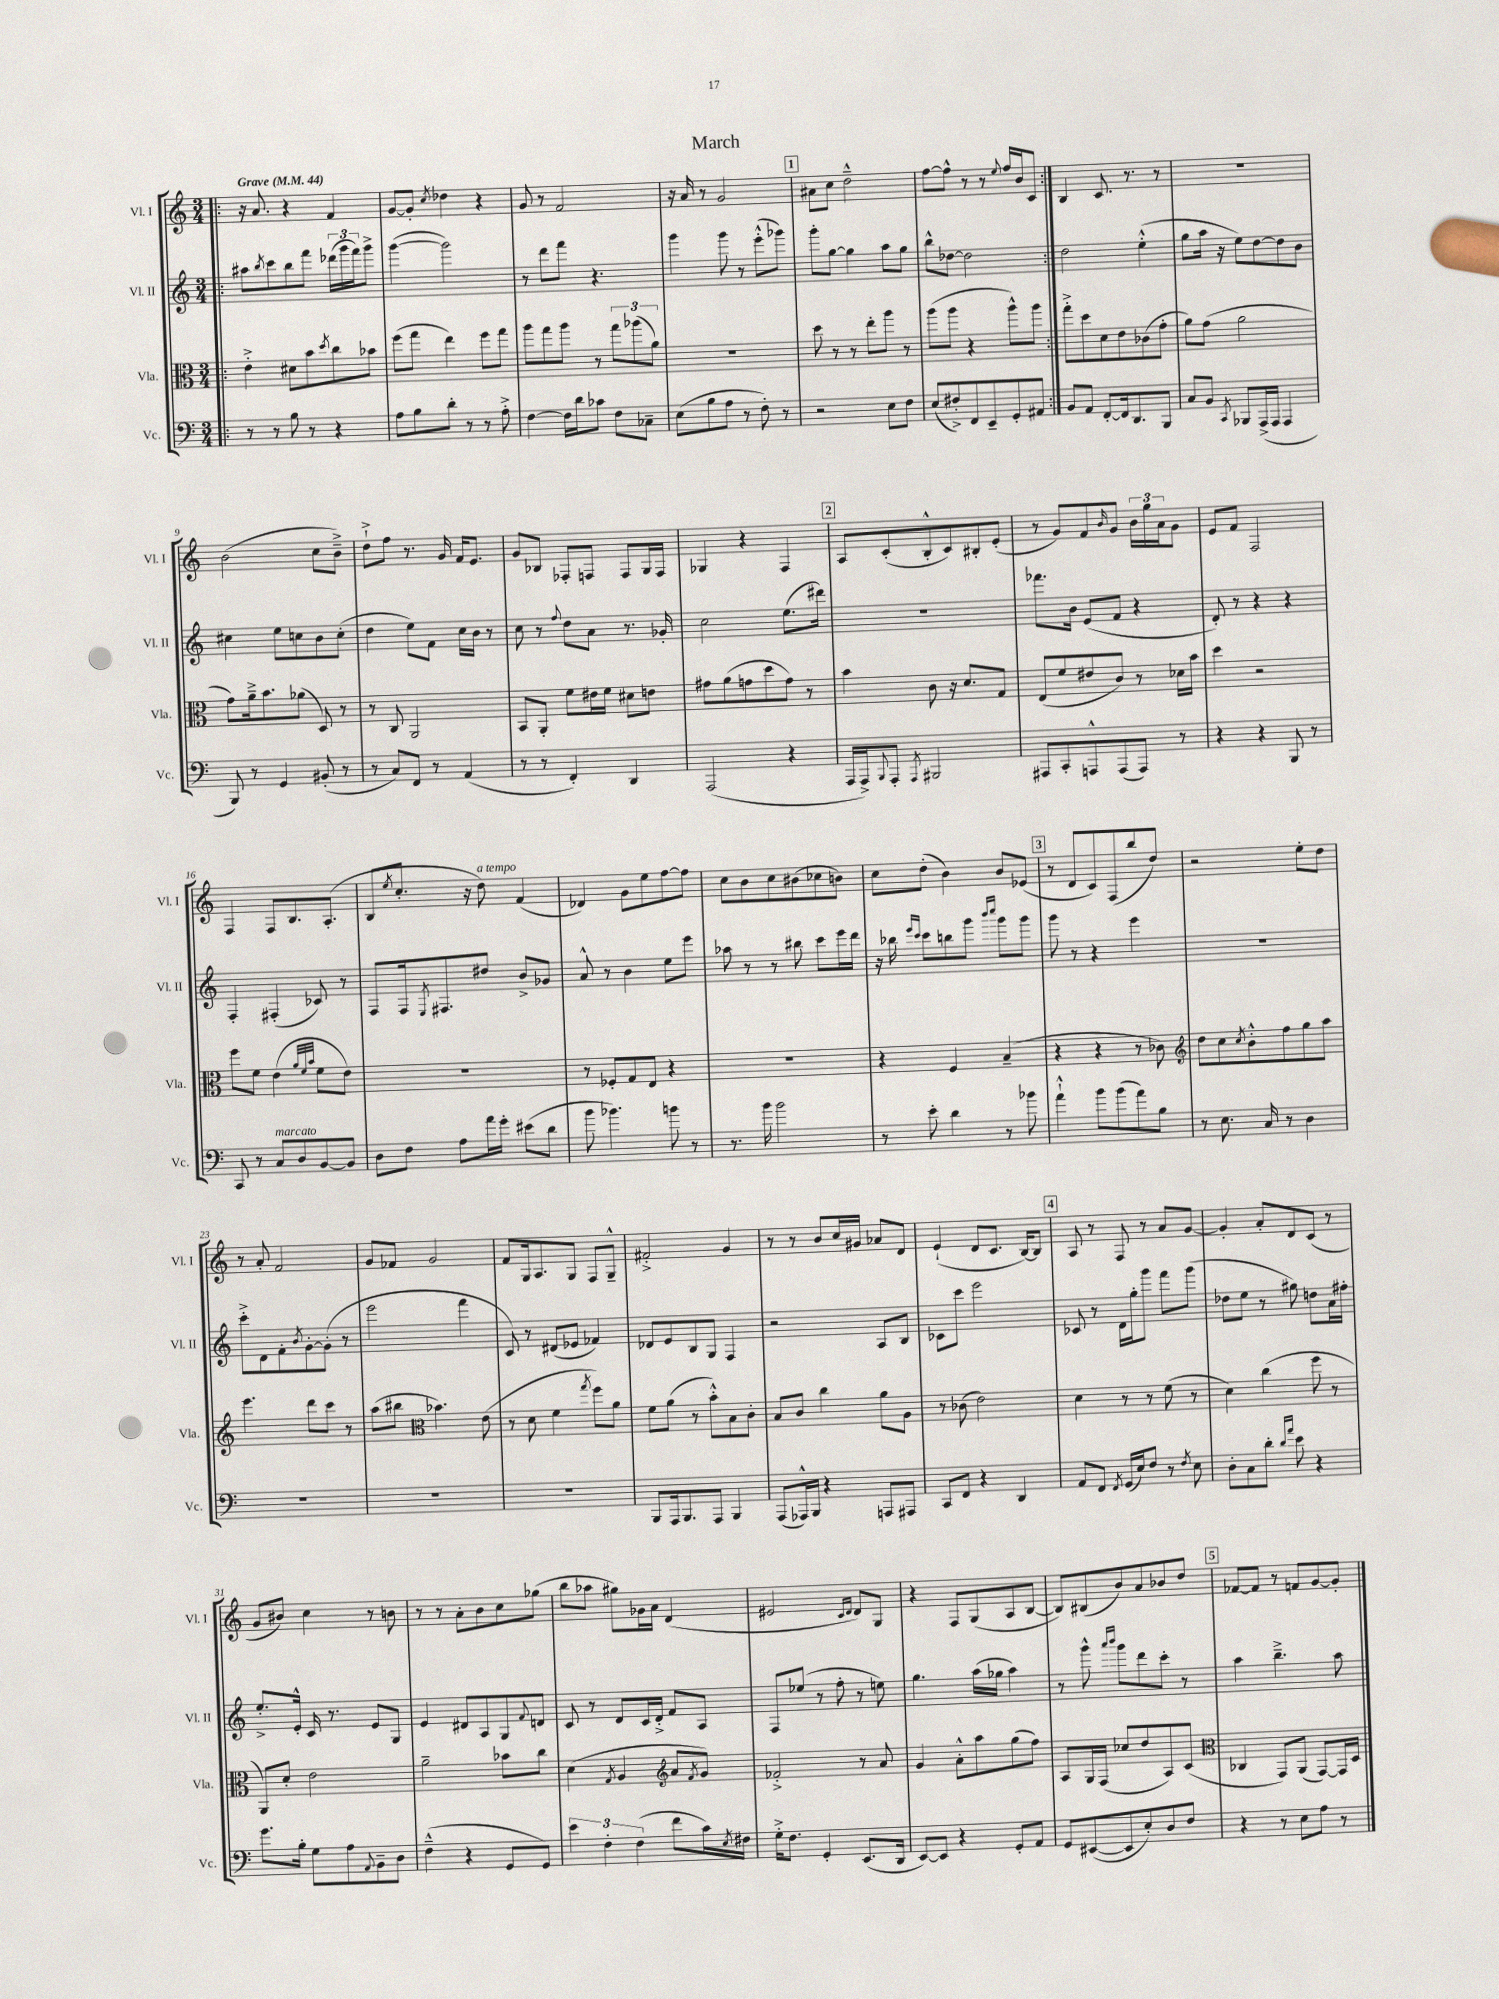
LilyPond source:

\header { title = "March" }
<<
\new StaffGroup <<
\new Staff = "s0" \with { instrumentName = "Vl. I" shortInstrumentName = "Vl. I" } {
    \clef treble \key c \major \numericTimeSignature \time 3/4 \tempo "Grave" 4 = 44
    \repeat volta 2 { \bar ".|:" r16 a'8. r4 f'4 |
    g'8~ g'8-. \acciaccatura { c''8 } des''4 r4 |
    g'8 r8 f'2 |
    r16 a'16 r8 g'2 |
    \mark \markup { \box "1" } ais'8 c''8 d''2---^ |
    f''8~ f''8-^ r8 r8 \appoggiatura { e''8 } f''16 b'16 c'8 | }
    b4 c'8. r8. r8 |
    R2. |
    b'2( c''8 b'8--->) |
    d''8-!-> f''8 r8. g'16 f'16 e'8. |
    g'8 bes8 fes8-. f8 f8 g16 f16 |
    ges4 r4 f4 |
    \mark \markup { \box "2" } a8 c'8-.( b8-.-^ c'8) bis8-. e'8-.( |
    r8 g'8) f'8 \grace { b'16 } g'8 \tuplet 3/2 { b'16 g''16 a'16 } g'8 |
    e'8 f'8 f2 |
    f4 f8 b8. a8.-.( |
    b8 \acciaccatura { e''8 } c''8.-. r16 d''8^\markup { \italic "a tempo" }) f'4( |
    des'4) g'8 e''8 f''8~ f''8 |
    c''8 b'8 c''8 bis'8( ces''8 b'8) |
    c''8 d''8-.( b'4) b'8 ees'8( |
    \mark \markup { \box "3" } r8 d'8 c'8) f8( b''8 d''8) |
    r2 e''8-. d''8 |
    r8 a'8-. f'2 |
    g'8 fes'8 g'2 |
    f'8 g16 a8. g8 f8 g8---^ |
    fis'2-.-> g'4 |
    r8 r8 b'8 c''16 gis'16 aes'8 d'8 |
    e'4-!( d'8 c'8. b16~) b8 |
    \mark \markup { \box "4" } a8 r8 f8 r8 a'8 g'8~ |
    g'4-. a'8-. d'8 c'8( r8 |
    g'8 bis'8) c''4 r8 b'8 |
    r8 r8 a'8-. b'8 c''8 ges''8( |
    b''8 aes''8 gis''8) ges'16 a'16 d'4( |
    eis'2 \grace { c'16 d'16 } d'8) g8 |
    r4 f8 g8( a8 b8~ |
    b8) bis8( b'8) a'8 bes'8 d''8 |
    \mark \markup { \box "5" } fes'8~ fes'8 r8 f'8 g'8~ g'8-. \bar "|." |
}
\new Staff = "s1" \with { instrumentName = "Vl. II" shortInstrumentName = "Vl. II" } {
    \clef treble \key c \major \numericTimeSignature \time 3/4
    \repeat volta 2 { \bar ".|:" ais''8 \acciaccatura { b''8 } c'''8 b''8 f'''8 \tuplet 3/2 { des'''16( g'''16 f'''16) } g'''8-> |
    g'''4~( g'''2) |
    r8 d'''8 f'''8 r4. |
    g'''4 g'''8 r8 e'''8-.-^( ges'''8) |
    \mark \markup { \box "1" } g'''8-. g''8~ g''4 a''8 g''8 |
    b''8-^ des''8~ des''2 | }
    d''2 e''4-.-^( |
    g''8 a''16 r16 e''8) d''8~ d''8 b'8 |
    cis''4 e''8 c''8 b'8 c''8-.( |
    d''4 e''8) f'8 c''16 b'16 r8 |
    c''8 r8 \appoggiatura { f''8 } d''8 a'8 r8. ges'16-. |
    c''2 e''8.( dis'''16) |
    \mark \markup { \box "2" } R2. |
    fes'''8. b'16 e'8( f'8 r4 |
    d'8-.) r8 r4 r4 |
    f4-. fis4-.( ces'8) r8 |
    f8 f16 \acciaccatura { e8 } fis8. dis''8 b'8-> ges'8 |
    a'8-^ r8 b'4 e''8 e'''8 |
    aes''8 r8 r8 bis''8 c'''8 e'''16 d'''16 |
    r16 bes''16 \grace { e'''16 c'''16 } c'''8 b''8 g'''8 \grace { b'''16 c''''16 } g'''8 g'''8 |
    \mark \markup { \box "3" } g'''8 r8 r4 e'''4 |
    R2. |
    c'''8-.-> d'8 f'8-. \acciaccatura { b'8 } g'8~-. g'8-.( r8 |
    e'''2 f'''4 |
    c'8) r8 dis'8( ees'8 fes'4) |
    des'8 e'8 b8 g8 f4 |
    r2 a8 b8 |
    ces'8 c'''8 e'''2 |
    \mark \markup { \box "4" } ces'8 r8 d'16 g''16-. g'''8 f'''8 g'''8( |
    des''8 e''8 r8 gis''8) d''8 a'16 fis''16-. |
    e''8.-.-> e'16-.-^ c'16 r8. e'8 g8 |
    e'4 dis'8 a8 g8 \appoggiatura { f'8 } d'8 |
    c'8 r8 d'8 c'16 d'16-.-> f'8 a8 |
    f8 ees''8( r8 f''8-. r8 e''8) |
    g''4. a''16( ges''16 a''4) |
    r8 g'''8-^ \grace { a'''16 b'''16 } g'''8 d'''8 c'''8-. r8 |
    \mark \markup { \box "5" } a''4 b''4.---> a''8 \bar "|." |
}
\new Staff = "s2" \with { instrumentName = "Vla." shortInstrumentName = "Vla." } {
    \clef alto \key c \major \numericTimeSignature \time 3/4
    \repeat volta 2 { \bar ".|:" e'4-.-> dis'8 b'8 \acciaccatura { d''8 } c''8 bes'8 |
    f''8( g''8 e''4) f''8 g''8 |
    a''8 g''8 a''8 r8 \tuplet 3/2 { g''8 aes''8( a'8) } |
    R2. |
    \mark \markup { \box "1" } d''8 r8 r8 e''8-. a''8 r8 |
    a''8( a''8 r4 a''8-^) a''8 | }
    g''8-.-> d''8 d'8 e'8 ces'8( g'8-. |
    a'8) g'8( a'2 |
    g'8) a'16---> b'8. aes'8( d8) r8 |
    r8 c8 a,2 |
    b,8 a,8-. f'8 eis'16 f'16 dis'8 e'8 |
    gis'8 a'8( g'8 d''8 g'8) r8 |
    \mark \markup { \box "2" } b'4 c'8 r16 d'8. g8 |
    e8( f'8 eis'8 c'8) r8 des'16 b'16 |
    d''4 r2 |
    f''8 f'8 e'4( \grace { a'32 f'32 b'32 } f'8 e'8) |
    R2. |
    r8 fes8-. g8 e8 r4 |
    R2. |
    r4 f4 b4--( |
    \mark \markup { \box "3" } r4 r4 r8 ces'8) |
    \clef treble d''8 c''8 \acciaccatura { c''8 } b'8-.-^ f''8 g''8 a''8 |
    e'''4. d'''8 c'''8 r8 |
    a''8( bis''8 \clef alto bes'4.) e'8( |
    r8 d'8 f'4 \acciaccatura { g''8 } f''8) a'8 |
    f'8 a'8( r8 b'8-.-^) b8 c'8-. |
    b8 c'8 c''4 a'8 a8 |
    r8 ces'8( e'2) |
    \mark \markup { \box "4" } d'4 r8 r8 f'8( r8 |
    d'4) c''4( f''8 r8 |
    a,8) d'8-. e'2 |
    a'2-- bes'8 c''8 |
    d'4( \acciaccatura { g8 } a4 \clef treble a'8 \acciaccatura { f'8 } g'8) |
    fes'2-.-> r8 a'8 |
    g'4 a'8-.-^ a''8 g''8( f''8) |
    a8 g16 f16( ces''8 d''8 a8) c'8( |
    \mark \markup { \box "5" } \clef alto ces4 g,8) a,8( g,8~) g,16 d16 \bar "|." |
}
\new Staff = "s3" \with { instrumentName = "Vc." shortInstrumentName = "Vc." } {
    \clef bass \key c \major \numericTimeSignature \time 3/4
    \repeat volta 2 { \bar ".|:" r8 r8 b8 r8 r4 |
    a8 b8 d'8-. r8 r8 a8-.-> |
    f4~ f16 d'16 ces'8 f8 ces8-- |
    e8( b8 a8 r8 f8-.) r8 |
    \mark \markup { \box "1" } r2 e8 f8 |
    e8( fis8-.->) f,8 e,8-- g,8-. ais,8 | }
    b,8 a,8 f,8~-. f,16 d,8. b,,8 |
    c8 b,8 \acciaccatura { c,8 } bes,,8 a,,16->( a,,16 a,,4 |
    b,,8) r8 g,4 bis,8-.( r8 |
    r8 c8) f,8 r8 a,4( |
    r8 r8 f,4-.) d,4 |
    a,,2( r4 |
    \mark \markup { \box "2" } a,,16 a,,16->) \appoggiatura { b,,8 } a,,8-. \acciaccatura { a,,8 } bis,,2 |
    ais,,8 c,8-. a,,8-^ a,,8( a,,8) r8 |
    r4 r4 b,,8 r8 |
    c,8 r8 c8^\markup { \italic "marcato" } d8 b,8~ b,8 |
    d8 f8 a8 a'16 g'16-. eis'8( d'8 |
    b'8 bes'4.) b'8 r8 |
    r8. b'16 b'2 |
    r8 e'8-. d'4 r8 bes'8 |
    \mark \markup { \box "3" } a'4-!-^ b'8 b'8( a'8) b8 |
    r8 e8. c16 r8 d4 |
    R2. |
    R2. |
    R2. |
    b,,8 a,,16 b,,8. a,,8 b,,4 |
    a,,8( aes,,16-^) b,,16 r4 a,,8 ais,,8 |
    c,8 f,8 r4 d,4 |
    \mark \markup { \box "4" } a,8 f,8 \acciaccatura { f,8 } g,16( e16) f8 r8 \acciaccatura { f8 } e8 |
    d8-. c8 d'8-. \grace { d'16 a'16 } e'8 r4 |
    g'8. b16-. g8 a8 \appoggiatura { a,8 } b,8-- d8 |
    f4---^( r4 g,8 g,8) |
    \tuplet 3/2 { e'4 f4-. f4( } f'8 c'16) \acciaccatura { e8 } fis16 |
    g16-.-> f8. g,4-. e,8.( d,16 |
    e,8~) e,8 r4 g,8-. a,8 |
    g,8 eis,8~( eis,8 e8-.) d8 f8 |
    \mark \markup { \box "5" } r4 r8 e8 a8 r8 \bar "|." |
}
>>
>>
